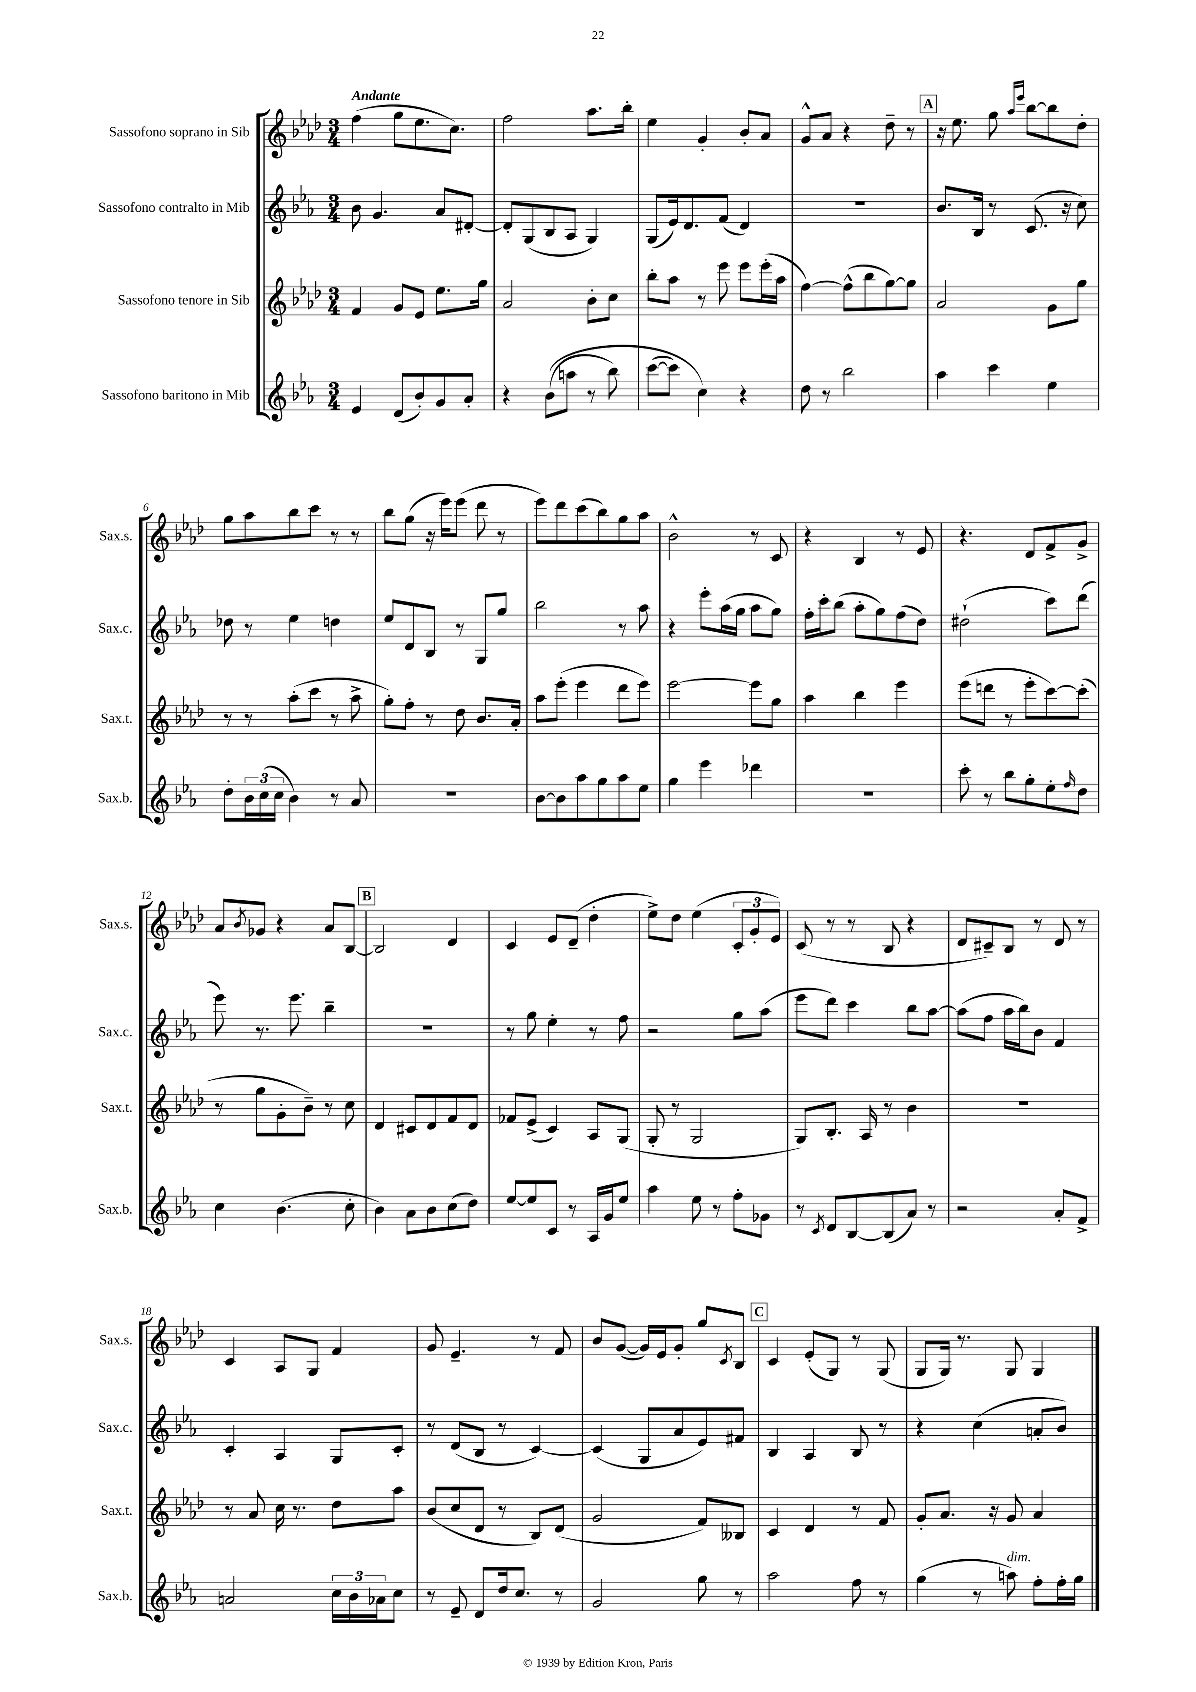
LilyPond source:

<<
\new StaffGroup <<
\new Staff = "s0" \with { instrumentName = "Sassofono soprano in Sib" shortInstrumentName = "Sax.s." } {
    \clef treble \key aes \major \numericTimeSignature \time 3/4 \tempo "Andante"
    f''4( g''8 ees''8. c''8.) |
    f''2 aes''8. bes''16-. |
    ees''4 g'4-. bes'8-. aes'8 |
    g'8-^ aes'8 r4 des''8-- r8 |
    \mark \markup { \box "A" } r16 ees''8. g''8 \grace { aes''16 ees'''16 } bes''8~ bes''8 des''8-. |
    g''8 aes''8 bes''8 c'''8 r8 r8 |
    bes''8 g''8( r16 ees'''16) ees'''8( des'''8 r8 |
    ees'''8) des'''8 c'''8( bes''8) g''8 aes''8 |
    bes'2-^ r8 c'8 |
    r4 bes4 r8 ees'8 |
    r4. des'8 f'8-> g'8-> |
    aes'8 \acciaccatura { bes'8 } ges'8 r4 aes'8 bes8~ |
    \mark \markup { \box "B" } bes2 des'4 |
    c'4 ees'8 des'8--( des''4-. |
    ees''8->) des''8 ees''4( \tuplet 3/2 { c'8-. g'8-. ees'8) } |
    c'8( r8 r8 bes8 r4 |
    des'8 cis'8--) bes8 r8 des'8 r8 |
    c'4 aes8 g8 f'4 |
    g'8 ees'4.-- r8 f'8 |
    bes'8 g'8~( g'16) ees'16 g'8-. g''8 \acciaccatura { c'8 } bes8 |
    \mark \markup { \box "C" } c'4 ees'8-.( g8) r8 g8( |
    g8 g16) r8. g8 g4 \bar "|." |
}
\new Staff = "s1" \with { instrumentName = "Sassofono contralto in Mib" shortInstrumentName = "Sax.c." } {
    \clef treble \key ees \major \numericTimeSignature \time 3/4
    bes'8 g'4. aes'8 dis'8~-. |
    dis'8-. g8( bes8 aes8 g4) |
    g8( ees'16) d'8. f'8( d'4) |
    R2. |
    \mark \markup { \box "A" } bes'8. bes16 r8 c'8.( r16 c''8) |
    des''8 r8 ees''4 d''4 |
    ees''8 d'8 bes8 r8 g8 g''8 |
    bes''2 r8 aes''8 |
    r4 ees'''8-. aes''16( g''16 aes''8 g''8) |
    f''16-. c'''16-. bes''8( aes''8-. g''8) f''8( d''8) |
    dis''2-!( c'''8) d'''8( |
    ees'''8) r8. ees'''8. bes''4-- |
    \mark \markup { \box "B" } R2. |
    r8 g''8 ees''4-. r8 f''8 |
    r2 g''8 aes''8( |
    ees'''8 d'''8) c'''4 bes''8 aes''8~ |
    aes''8( f''8 aes''16 bes''16) bes'8 f'4 |
    c'4-. aes4 g8 c'8-. |
    r8 d'8( bes8 r8 c'4~) |
    c'4( g8 aes'8 ees'8) fis'8 |
    \mark \markup { \box "C" } bes4 aes4 bes8 r8 |
    r4 c''4( a'8-. bes'8) \bar "|." |
}
\new Staff = "s2" \with { instrumentName = "Sassofono tenore in Sib" shortInstrumentName = "Sax.t." } {
    \clef treble \key aes \major \numericTimeSignature \time 3/4
    f'4 g'8 ees'8 ees''8. g''16 |
    aes'2 bes'8-. c''8 |
    bes''8-. aes''8 r8 ees'''8 ees'''8 ees'''16-.( aes''16 |
    f''4~) f''8-^( bes''8 g''8~) g''8 |
    \mark \markup { \box "A" } aes'2 g'8 g''8 |
    r8 r8 aes''8-.( c'''8 r8 aes''8-> |
    g''8-.) f''8-. r8 des''8 bes'8. aes'16-. |
    aes''8 ees'''8-.( ees'''4 des'''8 ees'''8) |
    ees'''2~ ees'''8 g''8 |
    aes''4 bes''4 ees'''4 |
    ees'''8( d'''8 r8 ees'''8-. c'''8~) c'''8-.( |
    r8 g''8 g'8-. bes'8--) r8 c''8 |
    \mark \markup { \box "B" } des'4 cis'8 des'8 f'8 des'8 |
    fes'8 ees'8->( c'4) aes8 g8( |
    g8-. r8 g2 |
    g8) bes8.-. aes16 r8 bes'4 |
    R2. |
    r8 aes'8 c''16 r8. des''8 aes''8 |
    bes'8( c''8 des'8 r8 bes8) des'8( |
    g'2 f'8) beses8 |
    \mark \markup { \box "C" } c'4 des'4 r8 f'8 |
    g'8-. aes'8. r16 g'8 aes'4 \bar "|." |
}
\new Staff = "s3" \with { instrumentName = "Sassofono baritono in Mib" shortInstrumentName = "Sax.b." } {
    \clef treble \key ees \major \numericTimeSignature \time 3/4
    ees'4 d'8( bes'8-.) g'8 aes'8-. |
    r4 bes'8(\( a''8 r8 bes''8) |
    c'''8~( c'''8) c''4\) r4 |
    d''8 r8 bes''2 |
    \mark \markup { \box "A" } aes''4 c'''4 ees''4 |
    d''8-. \tuplet 3/2 { bes'16 c''16( c''16 } bes'4) r8 aes'8 |
    R2. |
    bes'8~ bes'8 aes''8 g''8 aes''8 ees''8 |
    g''4 ees'''4 des'''4 |
    R2. |
    c'''8-. r8 bes''8 g''8-. ees''8-. \grace { f''16 } d''8 |
    c''4 bes'4.( c''8-. |
    \mark \markup { \box "B" } bes'4) aes'8 bes'8 c''8( d''8) |
    ees''8~ ees''8 c'8 r8 aes16 g'16 ees''8 |
    aes''4 ees''8 r8 f''8-. ges'8 |
    r8 \acciaccatura { c'8 } d'8 bes8~ bes8( aes'8) r8 |
    r2 aes'8-. f'8-> |
    a'2 \tuplet 3/2 { c''16 bes'16 aes'16 } c''8 |
    r8 ees'8-- d'8 d''16 c''8. r8 |
    g'2 g''8 r8 |
    \mark \markup { \box "C" } aes''2 f''8 r8 |
    g''4( r8 a''8^\markup { \italic "dim." }) f''8-. f''16-. g''16 \bar "|." |
}
>>
>>
